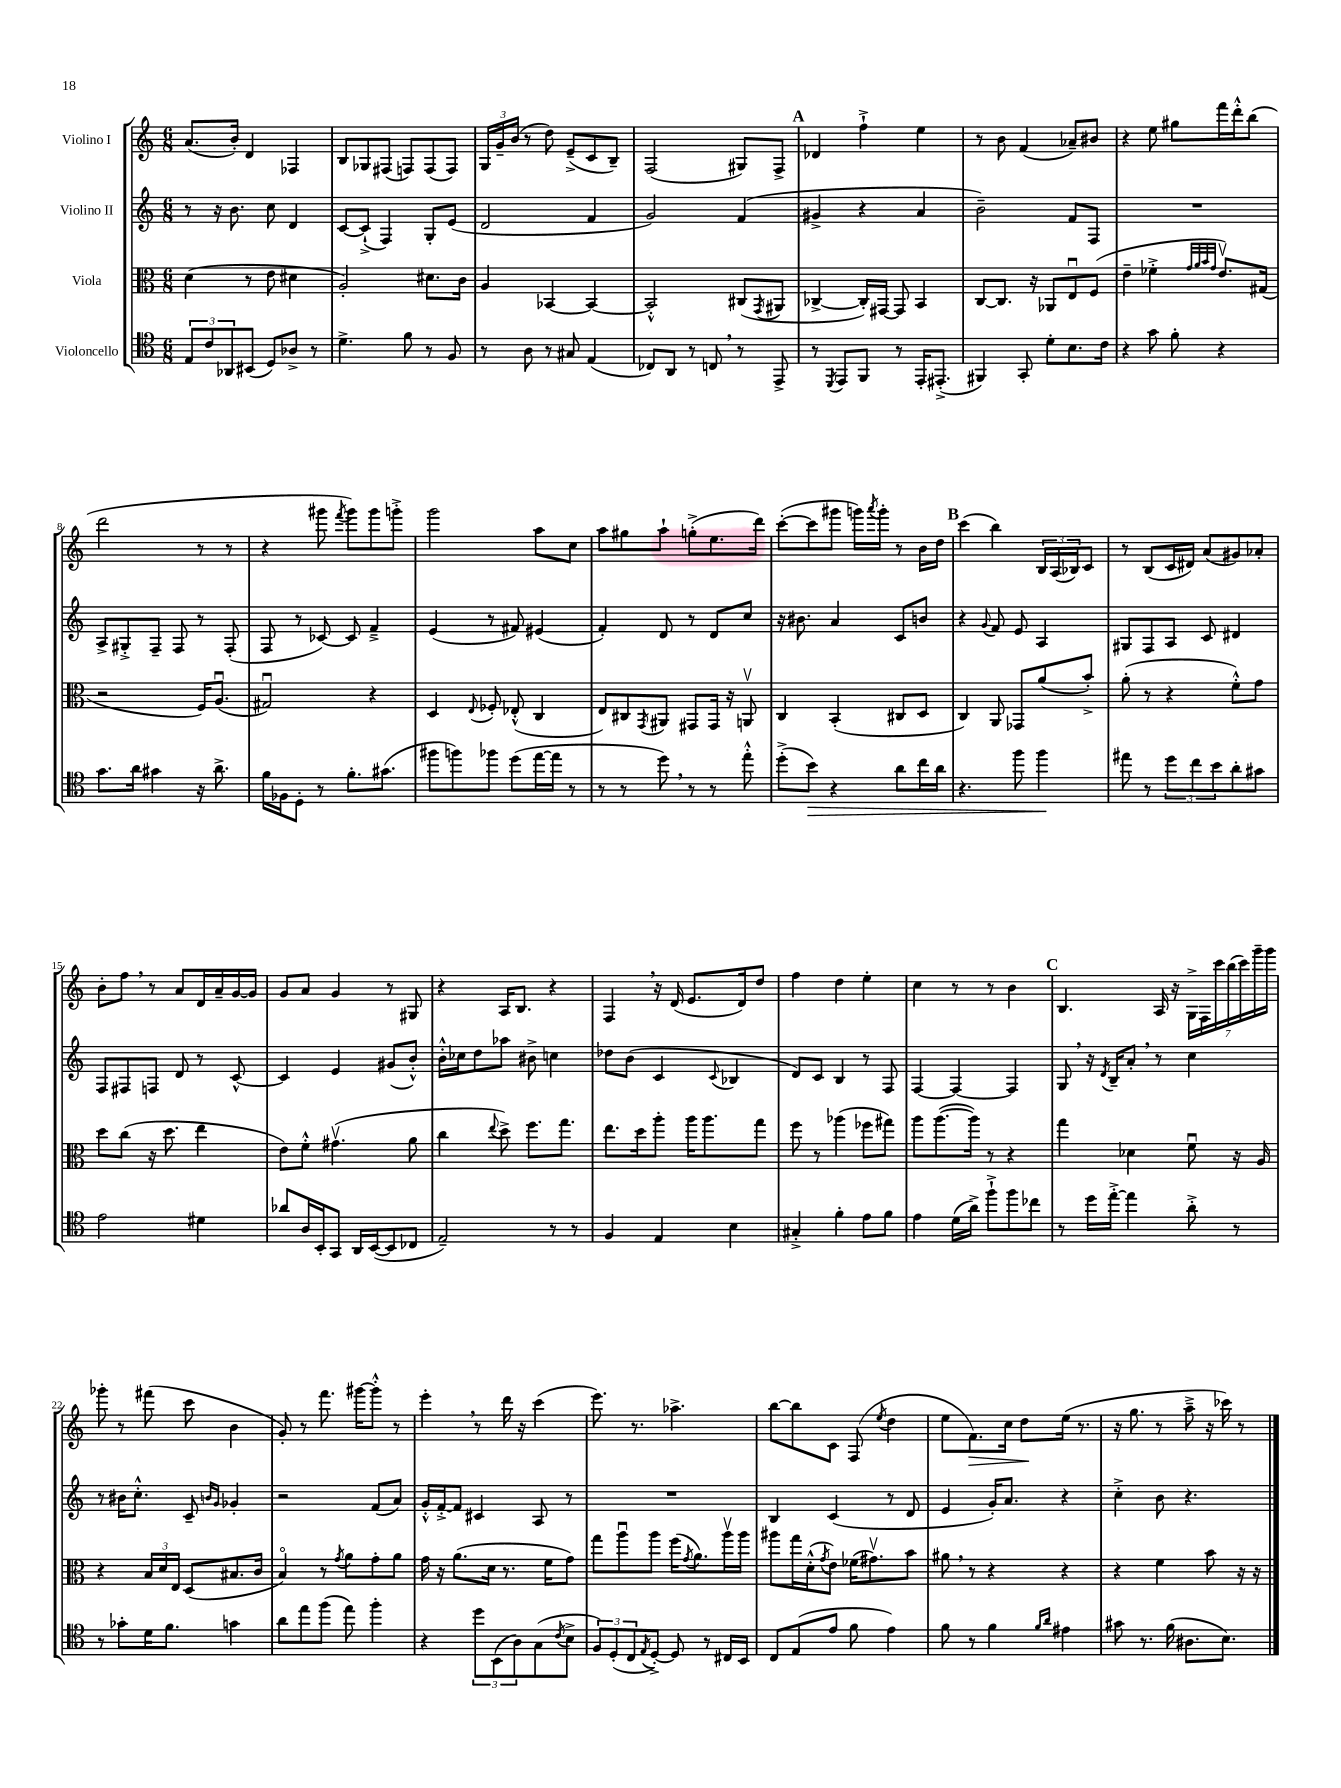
<<
\new StaffGroup <<
\new Staff = "s0" \with { instrumentName = "Violino I" } {
    \clef treble \key c \major \numericTimeSignature \time 6/8
    a'8.( b'16-.) d'4 fes4 |
    b8 ges8 fis8( f8) f8( f8) |
    \tuplet 3/2 { g16 g'16-- b'16( } r8 d''8) e'8--->( c'8 b8--) |
    f2( gis8) f8-> |
    \mark \markup { \bold "A" } des'4 f''4-!-> e''4 |
    r8 b'8 f'4( aes'8--) bis'8 |
    r4 e''8 gis''8 f'''16 d'''16-.-^ b''8( |
    d'''2 r8 r8 |
    r4 gis'''8 \acciaccatura { f'''8 } gis'''8) gis'''8 g'''8-.-> |
    g'''2 a''8 c''8 |
    a''8 gis''8 a''8-! g''8-.->( e''8. d'''16) |
    c'''8~-.( c'''8 gis'''8 g'''16) \acciaccatura { a'''8 } g'''16-. r8 b'16 d''16 |
    \mark \markup { \bold "B" } c'''4( b''4) \tuplet 3/2 { b16 a16( bes16) } c'8 |
    r8 b8( c'16 dis'16) a'8( gis'8) aes'8-. |
    b'8-. f''8 \breathe r8 a'8 d'16 a'16-- g'16~ g'16 |
    g'8 a'8 g'4 r8 gis8 |
    r4 a16 b8. r4 |
    f4 \breathe r16 d'16( e'8. d'16) d''8 |
    f''4 d''4 e''4-. |
    c''4 r8 r8 b'4 |
    \mark \markup { \bold "C" } b4. a16 r16 \tuplet 7/4 { g16-> f16 c'''16 b''16( c'''16) g'''16-- g'''16 } |
    ges'''8-. r8 fis'''8( c'''8 b'4 |
    g'8-.) r8 f'''8. gis'''16~ gis'''8-.-^ r8 |
    e'''4-. \breathe r8 d'''16 r16 c'''4( |
    e'''8.) r8. aes''4.-> |
    b''8~ b''8 c'8 f8( \acciaccatura { e''8 } d''4 |
    e''8 f'8.\>) c''16 d''8\! e''16( r8. |
    r16 g''8. r8 a''8---> r16 ces'''16) r8 \bar "|." |
}
\new Staff = "s1" \with { instrumentName = "Violino II" } {
    \clef treble \key c \major \numericTimeSignature \time 6/8
    r8 r16 b'8. c''8 d'4 |
    c'8~ c'8-!->( f4) g8-. e'8( |
    d'2 f'4 |
    g'2) f'4( |
    \mark \markup { \bold "A" } gis'4-> r4 a'4 |
    b'2--) f'8 f8 |
    R2. |
    a8-> gis8-.-> f8-- f8 r8 f8-.( |
    f8 r8 ces'8~) ces'8 f'4---> |
    e'4( r8 fis'8) eis'4( |
    f'4-.) d'8 r8 d'8 c''8 |
    r16 bis'8. a'4 c'8 b'8 |
    \mark \markup { \bold "B" } r4 \appoggiatura { g'8 } f'8 e'8 a4 |
    gis8 f8 a8 c'8 dis'4 |
    f8 fis8 f8 d'8 r8 c'8~-^ |
    c'4 e'4 gis'8( b'8-.-^) |
    b'16-.-^ ces''16 d''8 aes''8 bis'8-> c''4 |
    des''8 b'8( c'4 \appoggiatura { c'8 } bes4 |
    d'8) c'8 b4 r8 f8 |
    f4~ f4~ f4 |
    \mark \markup { \bold "C" } g8 \breathe r16 \acciaccatura { d'8 } b16-- a'8-. \breathe r8 c''4 |
    r8 bis'16 c''8.-.-^ c'8-- \grace { b'16 g'16 } ges'4-. |
    r2 f'8( a'8) |
    g'16-.-^ f'16~-.-> f'8 cis'4 a8 r8 |
    R2. |
    b4 c'4( r8 d'8 |
    e'4 g'16-.) a'8. r4 |
    c''4-.-> b'8 r4. \bar "|." |
}
\new Staff = "s2" \with { instrumentName = "Viola" } {
    \clef alto \key c \major \numericTimeSignature \time 6/8
    d'4( r8 e'8 dis'4 |
    a2-.) dis'8. c'16 |
    a4 bes,4~ bes,4~ |
    bes,2-.-^ cis8( \acciaccatura { g,8 } ais,8 |
    \mark \markup { \bold "A" } ces4~-> ces16-.) gis,16~ gis,8 b,4 |
    c8~ c8. r16 aes,8 e8\downbow f8( |
    e'4-- fes'4-.-> \grace { g'32 a'32 b'32 g'32 } e'8.\upbow) gis16( |
    r2 f16) a8.\downbow( |
    gis2\downbow) r4 |
    d4 \appoggiatura { e8 } fes8-. ees8-.-^( c4 |
    e8) cis8 \acciaccatura { g,8 } ais,8 gis,8 gis,16 r16 a,8\upbow |
    c4 b,4-.( cis8 d8 |
    \mark \markup { \bold "B" } c4) a,8 ges,8 a'8( b'8-.->) |
    a'8-.( r8 r4 f'8-.-^) g'8 |
    d''8 c''8( r16 d''8. e''4 |
    e'8) f'8-.-^ gis'4.\upbow( a'8 |
    c''4 \appoggiatura { e''8 } d''8->) f''8. g''8. |
    e''8. d''16 a''8-. a''16 a''8. g''8 |
    f''8 r8 aes''4( fes''8 gis''8) |
    a''8 a''8.~( a''16) r8 r4 |
    \mark \markup { \bold "C" } g''4 des'4 f'8\downbow r16 a16 |
    r4 \tuplet 3/2 { b16 d'16 e16 } d8( bis8. c'16 |
    b4\flageolet) r8 \acciaccatura { g'8 } a'8 g'8-. a'8 |
    g'16 r16 a'8.( d'16 r8. f'16 g'8) |
    g''8 a''8\downbow a''8 f''16( \acciaccatura { g'8 } a'8.) a''16\upbow a''16 |
    ais''8 g''16 d'16-.-^( \acciaccatura { g'8 } e'8) fes'16( gis'8.\upbow) b'8 |
    ais'8 \breathe r8 r4 r4 |
    r4 f'4 b'8 r16 r16 \bar "|." |
}
\new Staff = "s3" \with { instrumentName = "Violoncello" } {
    \clef tenor \key c \major \numericTimeSignature \time 6/8
    \tuplet 3/2 { e8 c'8 aes,8 } bis,8( d8) aes8-> r8 |
    d'4.-> f'8 r8 f8 |
    r8 a8 r8 gis8 e4( |
    ces8) a,8 r8 c8 \breathe r8 e,8-> |
    \mark \markup { \bold "A" } r8 \acciaccatura { d,8 } e,8 f,8 r8 e,16-. eis,8.-.->( |
    fis,4) g,8-. d'8-. b8. c'16 |
    r4 g'8 f'8-. r4 |
    g'8. a'16 gis'4 r16 a'8.-> |
    f'16 fes16 d8-. r8 f'8.-. gis'8.( |
    fis''8 f''8) fes''8 d''8( e''16~ e''16 r8 |
    r8 r8 d''8) \breathe r8 r8 e''8-.-^ |
    d''8-.->( b'8\>) r4 a'8 c''16 a'16 |
    \mark \markup { \bold "B" } r4. f''8 f''4\! |
    eis''8 r8 \tuplet 3/2 { d''8 c''8 b'8 } a'8-. gis'8 |
    e'2 dis'4 |
    aes'8 a16 b,16-. g,8 a,16 b,16~( b,8 ces8 |
    e2--) r8 r8 |
    f4 e4 b4 |
    gis4-.-> f'4-. e'8 f'8 |
    e'4 d'16( a'16->) f''8-!-> f''8 ces''8 |
    \mark \markup { \bold "C" } r8 d''16 e''16~-.-> e''4 a'8-.-> r8 |
    r8 ges'8-. d'16 f'8. g'4 |
    a'8 e''8 f''8( e''8) f''4-. |
    r4 \tuplet 3/2 { d''8 b,8( a8) } g8( \acciaccatura { c'8 } b8-> |
    \tuplet 3/2 { f8) d8-.( c8 } \acciaccatura { e8 } d8~-.->) d8 r8 cis16 b,16 |
    c8 e8( e'8 f'8 e'4) |
    f'8 r8 f'4 \grace { f'16 a'16 } eis'4 |
    gis'8 r8. f'16( ais8. b8.) \bar "|." |
}
>>
>>
